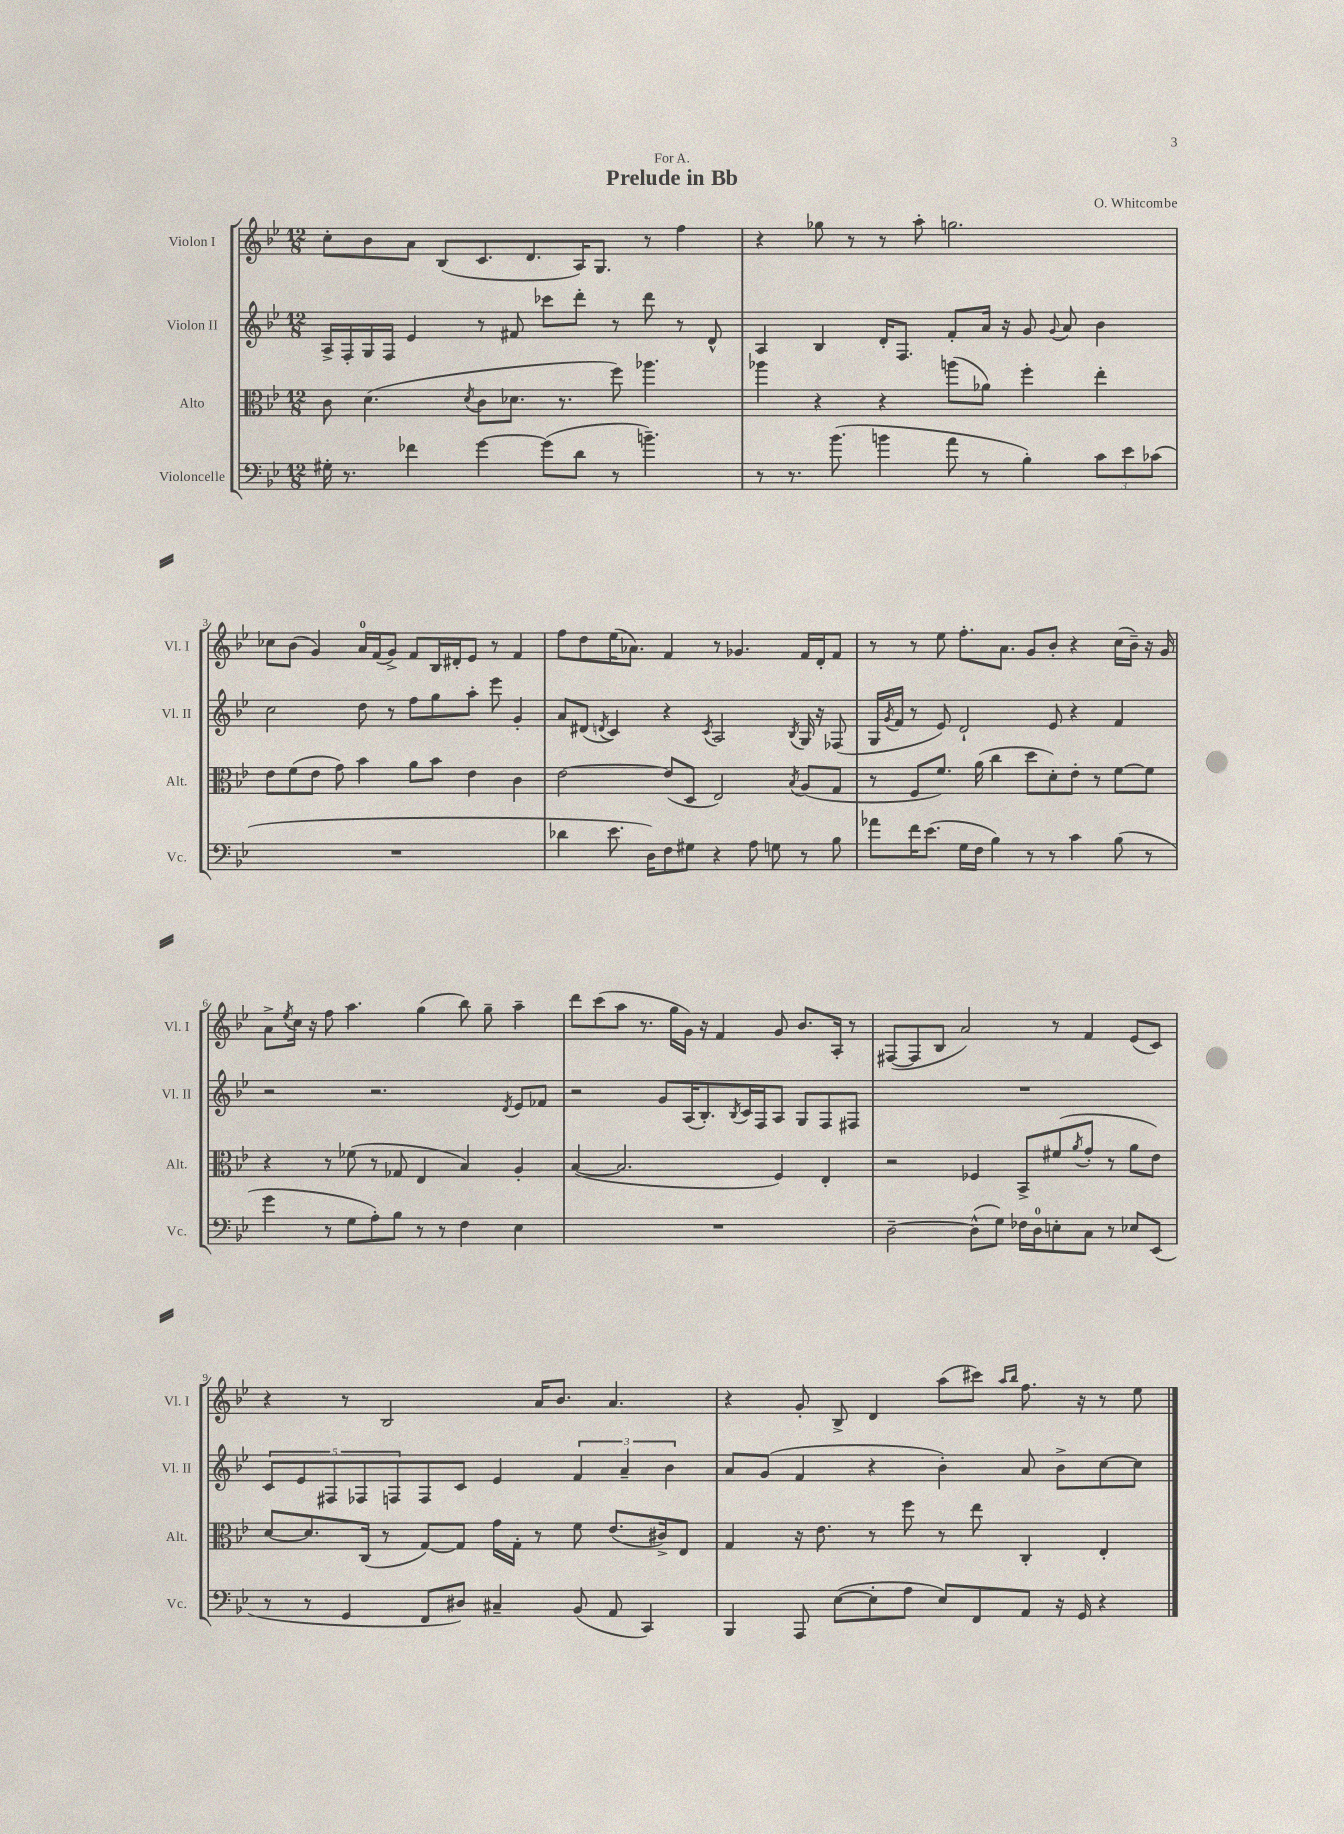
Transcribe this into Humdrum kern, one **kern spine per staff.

**kern	**kern	**kern	**kern
*part4	*part3	*part2	*part1
*staff4	*staff3	*staff2	*staff1
*I"Violoncelle	*I"Alto	*I"Violon II	*I"Violon I
*I'Vc.	*I'Alt.	*I'Vl. II	*I'Vl. I
*clefF4	*clefC3	*clefG2	*clefG2
*k[b-e-]	*k[b-e-]	*k[b-e-]	*k[b-e-]
*M12/8	*M12/8	*M12/8	*M12/8
=1	=1	=1	=1
16G#X'\	8c\	16A^/LL	8cc'\L
8.r	.	16F'/	.
.	(4.d\	16G/	8b-\
.	.	16F/JJ	.
4f-X\	.	4e-/	8a\J
.	.	.	(8B-/L
.	8qd/	.	.
[4g\	8c\L	8r	8.c/
.	8.d-X\J	8f#X/	.
.	.	.	8.d/
(8g\L]	.	8ccc-X\L	.
.	8.r	.	.
8d\J	.	8ddd'\J	16A/K)
.	.	.	8.G/J
8r	8ff\)	8r	.
4.bn~\)	4.aa-X\	8ddd\	8r
.	.	8r	4ff\
.	.	8d^^/	.
=2	=2	=2	=2
8r	4aa-X\	4A/	4r
8.r	.	.	.
.	4r	4B-/	8gg-X\
(8.b-\	.	.	.
.	.	.	8r
4bn\	4r	16d'/KL	8r
.	.	8.F/J	.
.	.	.	8aa'\
8a\	(8aan\L	8f'/L	2.ggn\
8r	8a-X\J)	16a/Jk	.
.	.	16r	.
4B-'\)	4ff'\	8g/	.
.	.	8qqg/	.
.	.	8a/	.
12c\L	4ee-'\	4b-\	.
12e-\	.	.	.
(12c-X\J	.	.	.
!!LO:LB:g=z
=3	=3	=3	=3
1.r	8e-\L	2cc\	8cc-X\L
.	(8f\	.	(8b-\J
.	8e-\J	.	4g/)
.	8g\)	.	.
.	4b-\	8dd\	16a/LL
.	.	.	(16f/J
.	.	8r	8g^/J)
.	8a\L	8ff\L	8f/L
.	8b-\J	8gg\	16B-/L
.	.	.	16d#X'/J
.	4e-\	8aa'\J	8e-/J
.	.	8eee-\	8r
.	4c\	4g'/	4f/
=4	=4	=4	=4
4d-X\	[2e-\	8a/L	8ff\L
.	.	(8d#X/J	8dd\
.	.	8qdn/	.
8.e-\	.	4c/)	(16ee-\K
.	.	.	8.a-X\J)
16D\KL)	.	.	.
8F\	(8e-/L]	4r	4f/
8G#X\J	8D/J	.	.
.	.	8qc/	.
4r	2E-/)	2A/	8r
.	.	.	4.g-X/
8A\	.	.	.
8Gn\	.	.	.
.	8qB-/	8qB-/	.
8r	(8A/L	16G/	16f/LL
.	.	16r	16d'/J
8B-\	8G/J	(8F-X/	8f/J
=5	=5	=5	=5
8a-X\L	8r	16G/LL	8r
.	.	8qg/	.
.	.	16f/JJ	.
16f\K	8F/L	8r	8r
(8.e-\J	.	.	.
.	8.f/J)	8e-/)	8ee-\
16G\LL	.	2d`/	8.ff'\L
16F\JJ	(16a\	.	.
4B-\)	4cc\	.	.
.	.	.	8.a\J
8r	8dd\L	.	8g/L
8r	8d'\)	8e-/	8b-'/J
4c\	8e-'\J	4r	4r
.	8r	.	.
(8B-\	[8f\L	4f/	(16cc\LL
.	.	.	16b-~\JJ)
8r	8f\J]	.	16r
.	.	.	16g/
!!LO:LB:g=z
=6	=6	=6	=6
4g\	4r	2r	8a^\L
.	.	.	8qee-/
.	.	.	16cc\Jk
.	.	.	16r
8r	8r	.	8ff\
8G\L	(8f-X\	.	4.aa\
8A'\)	8r	2.r	.
8B-\J	8G-X/	.	.
8r	4E-/	.	(4gg\
8r	.	.	.
4F\	4B-/)	.	8bb-\)
.	.	.	8gg~\
.	.	8qd/	.
4E-\	4A'/	8e-/L	4aa~\
.	.	8f-X/J	.
=7	=7	=7	=7
1.r	([4B-/	2r	8ddd\L
.	.	.	(8ccc\
.	2.B-/]	.	8aa\J
.	.	.	8.r
.	.	8g/L	.
.	.	.	16gg\LL
.	.	(16A/K	16g\JJ)
.	.	8.B-'/)	16r
.	.	.	4f/
.	.	8qB-/	.
.	.	16c/L	.
.	.	16F/J	.
.	4F/)	8A/J	8g/
.	.	8G/L	8.b-/L
.	4E-'/	8F/	.
.	.	.	16A'/Jk
.	.	8F#X/J	8r
=8	=8	=8	=8
[2D~\	2r	1.r	([8F#X/L
.	.	.	8F#/]
.	.	.	8B-/J
.	.	.	2a/)
(8D^^\L]	4F-X/	.	.
8G\J)	.	.	.
16F-X\LL	8BB-^/L	.	.
16D\J	.	.	.
8En'\	(8f#X/	.	8r
.	8qa/	.	.
8C\J	8g'/J	.	4f/
8r	8r	.	.
8E-X/L	8a\L	.	(8e-/L
(8EE-/J	8e-\J)	.	8c/J)
!!LO:LB:g=z
=9	=9	=9	=9
8r	[8d/L	10c/L	4r
.	.	10e-/	.
8r	8.d/]	.	.
.	.	10F#X/	.
4GG/	.	.	8r
.	.	10F-X/	.
.	(16C/Jk	.	.
.	8r	.	2B-/
.	.	10Fn/	.
8FF/L	[8G/L)	8F/	.
8D#X/J)	8G/J]	8c/J	.
4C#X~/	16g\LL	4e-/	.
.	16G'\JJ	.	.
.	8r	.	16a/KL
.	.	.	8.b-/J
(8BB-/	8f\	6f/	.
8AA/	(8.e-/L	.	4.a/
.	.	6a~/	.
4CC/)	.	.	.
.	16c#X^/k)	.	.
.	.	6b-\	.
.	8E-/J	.	.
=10	=10	=10	=10
4BBB-/	4G/	8a/L	4r
.	.	(8g/J	.
8AAA/	16r	4f/	8g'/
.	8.e-\	.	.
([8E-\L	.	.	8B-^/
8E-'\]	8r	4r	4d/
8A\J	8ff\	.	.
8E-/L)	8r	4b-'\)	(8aa\L
8FF/	8ee-\	.	8ccc#X\J)
.	.	.	16qqaa/LL
.	.	.	16qqbb-/JJ
8AA/J	4C'/	8a/	8.ff\
16r	.	8b-^\L	.
16GG/	.	.	16r
4r	4E-'/	[8cc\	8r
.	.	8cc\J]	8ee-\
==	==	==	==
*-	*-	*-	*-
